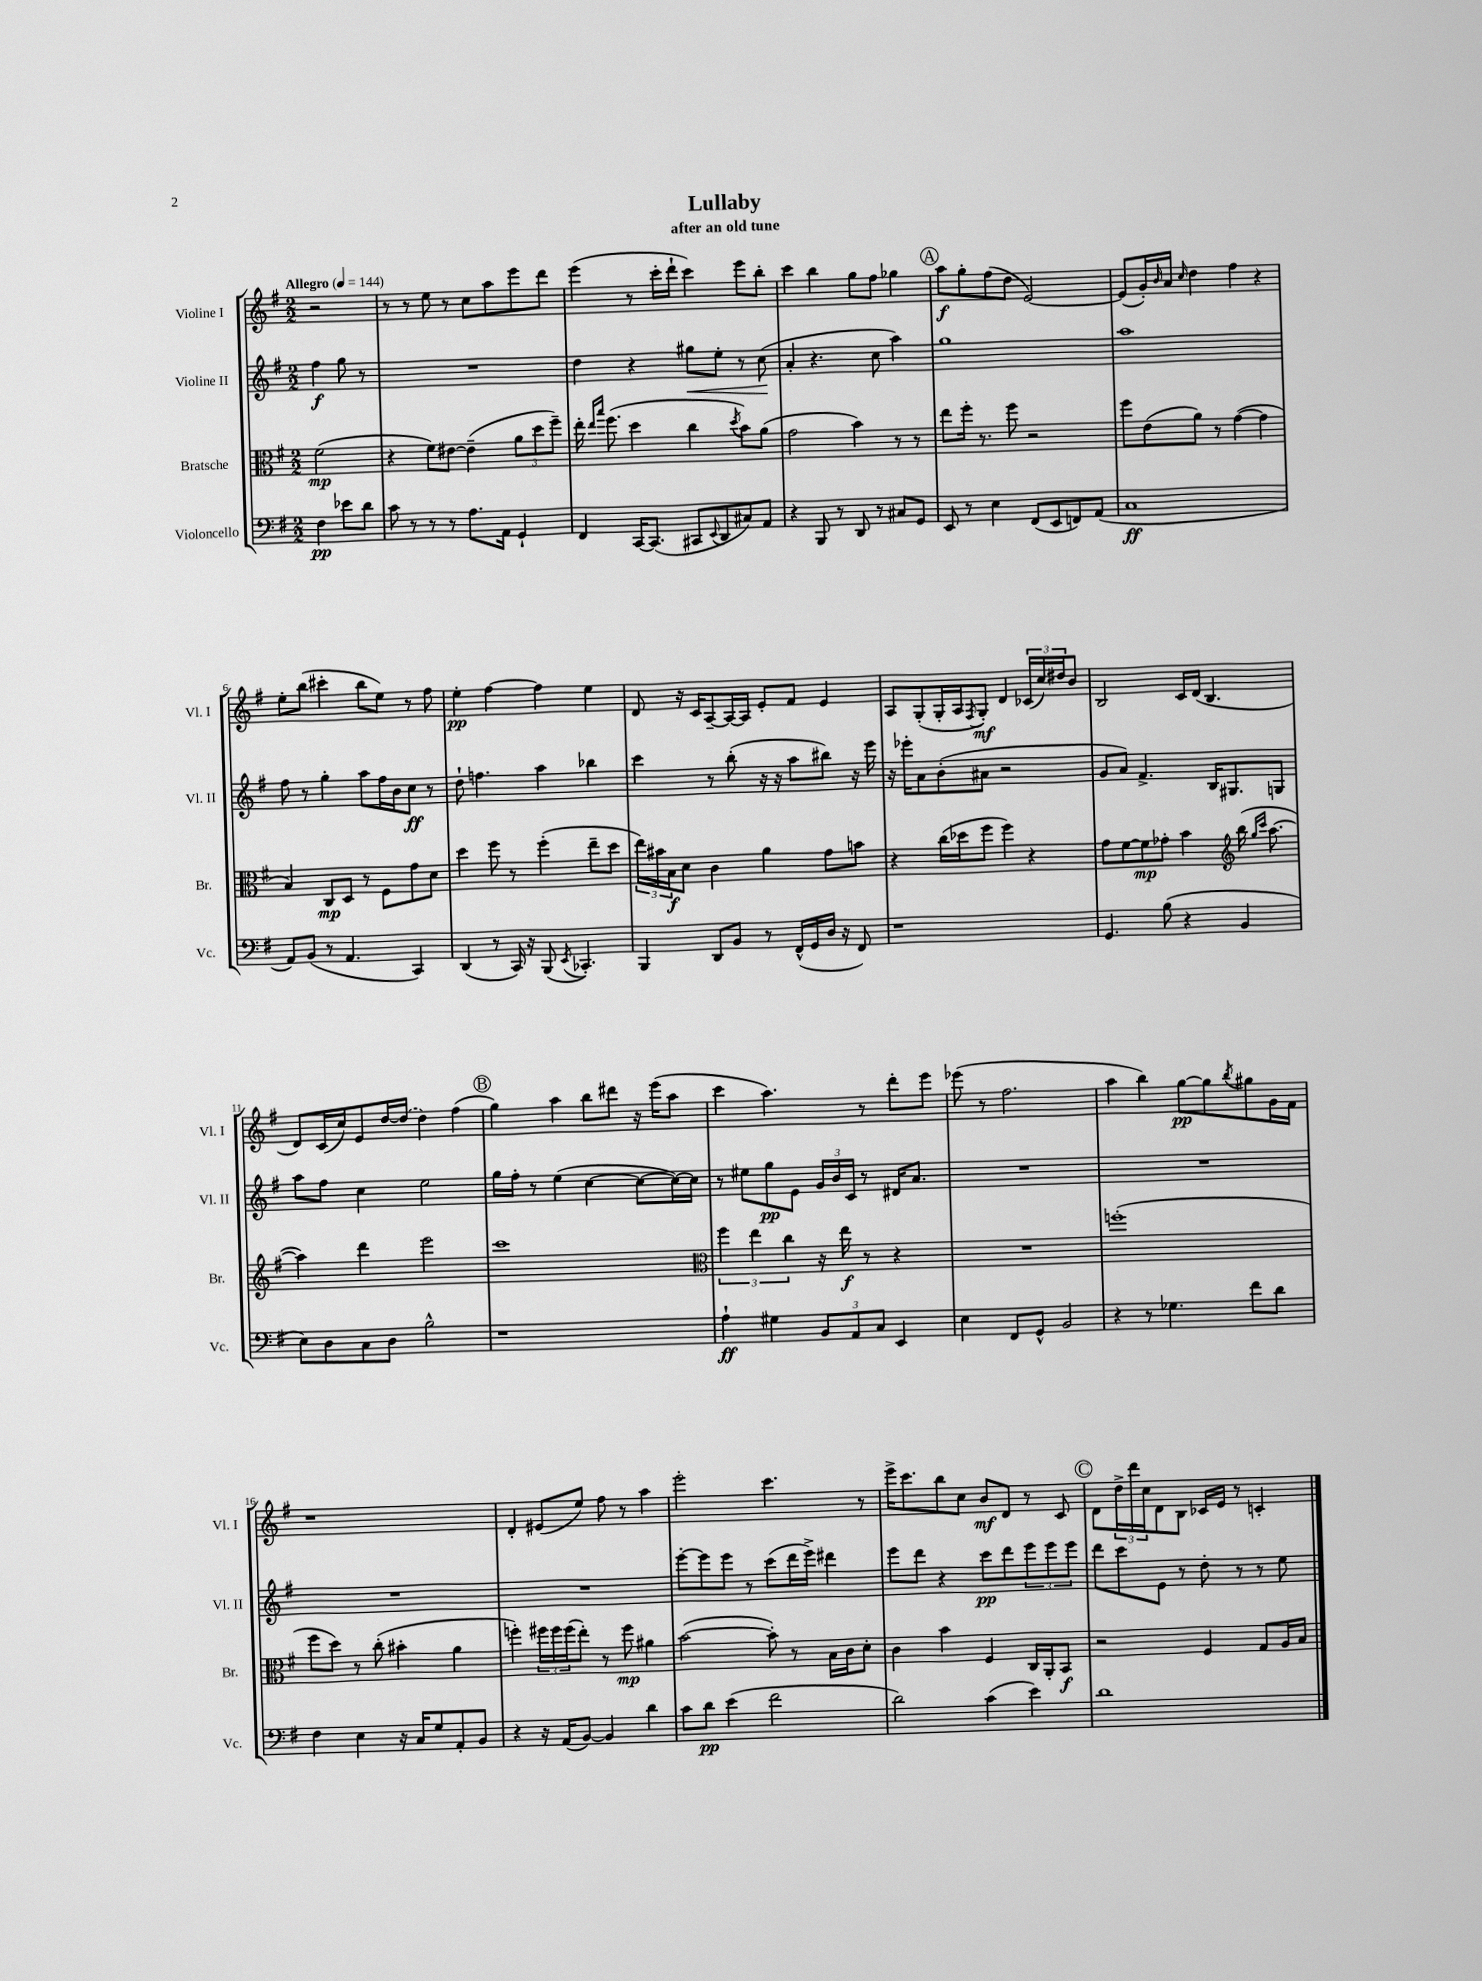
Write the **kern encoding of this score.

**kern	**dynam	**kern	**dynam	**kern	**dynam	**kern	**dynam
*part4	*part4	*part3	*part3	*part2	*part2	*part1	*part1
*staff4	*staff4	*staff3	*staff3	*staff2	*staff2	*staff1	*staff1
*I"Violoncello	*	*I"Bratsche	*	*I"Violine II	*	*I"Violine I	*
*I'Vc.	*	*I'Br.	*	*I'Vl. II	*	*I'Vl. I	*
*clefF4	*	*clefC3	*	*clefG2	*	*clefG2	*
*k[f#]	*	*k[f#]	*	*k[f#]	*	*k[f#]	*
*M2/2	*	*M2/2	*	*M2/2	*	*M2/2	*
*MM144	*	*MM144	*	*MM144	*	*MM144	*
=	=	=	=	=	=	=	=
!	!	!	!	!	!	!LO:TX:a:B:t=Allegro	!
4F#\	pp	(2f#\	mp	4ff#\	f	2r	.
8e-X\L	.	.	.	8gg\	.	.	.
8d\J	.	.	.	8r	.	.	.
=1	=1	=1	=1	=1	=1	=1	=1
8c\	.	4r	.	1r	.	8r	.
8r	.	.	.	.	.	8r	.
8r	.	8f#\L)	.	.	.	8ee\	.
8r	.	[8e#X\J	.	.	.	8r	.
8.A\L	.	(4e#~\]	.	.	.	8cc\L	.
.	.	.	.	.	.	8aa\	.
16AA\Jk	.	.	.	.	.	.	.
4GG`/	.	12a\L	.	.	.	8eee\	.
.	.	12dd\	.	.	.	.	.
.	.	.	.	.	.	8ddd\J	.
.	.	12ff#~\J)	.	.	.	.	.
=2	=2	=2	=2	=2	=2	=2	=2
4FF#/	.	16ee'\	.	4dd\	.	(4eee\	.
.	.	16qqee/LL	.	.	.	.	.
.	.	16qqbb/JJ	.	.	.	.	.
.	.	(8.ff#\	.	.	.	.	.
[16CC/KL	.	4dd\	.	4r	.	8r	.
(8.CC/J]	.	.	.	.	.	.	.
.	.	.	.	.	.	16ccc'\LL	.
.	.	.	.	.	.	16ddd`\JJ	.
!	!	!	!	!	!LO:HP:b	!	!
8CC#X/L	.	4cc\	.	8gg#X\L	<	4ccc\)	.
8qqEE/	.	.	.	.	.	.	.
8DD/	.	.	.	8ee'\J	.	.	.
.	.	8qdd/	.	.	.	.	.
8C#X/)	.	8b\L)	.	8r	.	8eee\L	.
8AA/J	.	(8a\J	.	(8cc\	.	8bb'\J	.
.	.	.	.	.	[	.	.
=3	=3	=3	=3	=3	=3	=3	=3
4r	.	2g\	.	4a'/	.	4ccc\	.
8BBB/	.	.	.	4.r	.	4bb\	.
8r	.	.	.	.	.	.	.
8DD/	.	4b\)	.	.	.	8gg\L	.
8r	.	.	.	8cc\	.	8ff#\J	.
8C#X/L	.	8r	.	4aa\)	.	4gg-X\	.
8GG/J	.	8r	.	.	.	.	.
!!LO:REH:place=s1:t=A
=4	=4	=4	=4	=4	=4	=4	=4
8EE/	.	8ee\L	.	1gg	.	8aa\L	f
8r	.	16ff#'\Jk	.	.	.	8gg'\	.
.	.	8.r	.	.	.	.	.
4E\	.	.	.	.	.	(8ff#\	.
.	.	8ff#\	.	.	.	8dd\J	.
(8FF#/L	.	2r	.	.	.	[2e/)	.
8EE/	.	.	.	.	.	.	.
8FFn/)	.	.	.	.	.	.	.
(8AA/J	.	.	.	.	.	.	.
=5	=5	=5	=5	=5	=5	=5	=5
1C	ff	8ff#\L	.	1aa	.	(8e/L]	.
.	.	(8e\	.	.	.	16g'/L)	.
.	.	.	.	.	.	16qqb/	.
.	.	.	.	.	.	16a/JJ	.
.	.	.	.	.	.	16qqcc/	.
.	.	8a\J)	.	.	.	4dd\	.
.	.	8r	.	.	.	.	.
.	.	([4g\	.	.	.	4ff#\	.
.	.	4g\]	.	.	.	4r	.
!!LO:LB:g=z
=6	=6	=6	=6	=6	=6	=6	=6
8AA/L)	.	4B/)	.	8ff#\	.	8ee'\L	.
(8BB/J	.	.	.	8r	.	(8bb\J	.
8r	.	8C/L	mp	4gg'\	.	4ccc#X'\	.
4.AA/	.	8D/J	.	.	.	.	.
.	.	8r	.	8aa\L	.	8bb\L	.
.	.	8F#\L	.	16ff#\L	.	8ee\J)	.
.	.	.	.	16b\J	.	.	.
4CC/)	.	8g\	.	8cc\J	ff	8r	.
.	.	8d\J	.	8r	.	8ff#\	.
=7	=7	=7	=7	=7	=7	=7	=7
(4DD/	.	4dd\	.	8dd`\	.	4ee'\	pp
.	.	.	.	4.ffn\	.	.	.
8r	.	8ff#\	.	.	.	[4ff#\	.
16CC/)	.	8r	.	.	.	.	.
16r	.	.	.	.	.	.	.
(8BBB/	.	(4ff#'\	.	4aa\	.	4ff#\]	.
8qEE/	.	.	.	.	.	.	.
4.CC-X'/)	.	.	.	.	.	.	.
.	.	8ee~\L	.	4bb-X\	.	4ee\	.
.	.	8dd\J	.	.	.	.	.
=8	=8	=8	=8	=8	=8	=8	=8
4BBB/	.	24ee\LL)	.	4ccc\	.	8d/	.
.	.	24b#X\	.	.	.	.	.
.	.	24B\J	f	.	.	.	.
.	.	8d\J	.	.	.	16r	.
.	.	.	.	.	.	16c/KL	.
8DD/L	.	4c\	.	8r	.	[8A~/	.
8BB/J	.	.	.	(8bb'\	.	16A/L_	.
.	.	.	.	.	.	16A/JJ]	.
8r	.	4a\	.	16r	.	8e'/L	.
.	.	.	.	16r	.	.	.
(16FF#^^/LL	.	.	.	8aa\L	.	8f#/J	.
16GG/	.	.	.	.	.	.	.
16D/JJ	.	8g\L	.	8bb#X\J)	.	4e/	.
16r	.	.	.	.	.	.	.
8FF#/)	.	8bn\J	.	16r	.	.	.
.	.	.	.	16eee\	.	.	.
=9	=9	=9	=9	=9	=9	=9	=9
1r	.	4r	.	16r	.	8A/L	.
.	.	.	.	16eee-X'\KL	.	.	.
.	.	.	.	8a\	.	(8G'/	.
.	.	(16cc\LL	.	(8b'\	.	16G'/L	.
.	.	16dd-X\J	.	.	.	16A/J	.
.	.	.	.	.	.	8qF#/	.
.	.	8ff#\J	.	8a#X\J	.	8G'/J)	mf
.	.	4ff#\)	.	2r	.	4d/	.
.	.	4r	.	.	.	(24c-X/LL	.
.	.	.	.	.	.	24cc/)	.
.	.	.	.	.	.	24dd#X/J	.
.	.	.	.	.	.	8b/J	.
=10	=10	=10	=10	=10	=10	=10	=10
4.GG/	.	8g\L	.	8g/L	.	2B/	.
.	.	[8f#\	.	8a/J)	.	.	.
.	.	8f#\]	mp	4.f#^/	.	.	.
(8B\	.	8g-X'\J	.	.	.	.	.
4r	.	4b\	.	.	.	16c/LL	.
.	.	.	.	.	.	(16d/JJ	.
.	.	.	.	16B/KL	.	4.B/	.
.	.	.	.	8.G#X/	.	.	.
*	*	*clefG2	*	*	*	*	*
4BB/	.	(16bb\	.	.	.	.	.
.	.	16qqgg/LL	.	.	.	.	.
.	.	16qqccc/JJ	.	.	.	.	.
.	.	[8.aa\	.	.	.	.	.
.	.	.	.	8Gn/J	.	.	.
!!LO:LB:g=z
=11	=11	=11	=11	=11	=11	=11	=11
8E\L)	.	4aa\])	.	8aa\L	.	8d/L)	.
8D\	.	.	.	8ff#\J	.	(16c/L	.
.	.	.	.	.	.	16cc/J)	.
8C\	.	4ddd\	.	4cc\	.	8e/	.
8D\J	.	.	.	.	.	[16dd/L	.
.	.	.	.	.	.	(16dd/JJ]	.
2B^^\	.	2eee\	.	2ee\	.	4dd\)	.
.	.	.	.	.	.	(4ff#\	.
!!LO:REH:place=s1:t=B
=12	=12	=12	=12	=12	=12	=12	=12
1r	.	1ccc	.	16gg\LL	.	4gg\)	.
.	.	.	.	16ff#'\JJ	.	.	.
.	.	.	.	8r	.	.	.
.	.	.	.	(4ee\	.	4aa\	.
.	.	.	.	[4cc\	.	8bb\L	.
.	.	.	.	.	.	8ddd#X\J	.
.	.	.	.	8cc\L_	.	16r	.
.	.	.	.	.	.	(16eee\KL	.
.	.	.	.	16cc\L_)	.	8aa\J	.
.	.	.	.	16cc\JJ]	.	.	.
=13	=13	=13	=13	=13	=13	=13	=13
*	*	*clefC3	*	*	*	*	*
4A`\	ff	6ff#\	.	8r	.	4ccc\	.
.	.	.	.	8ee#X\L	.	.	.
.	.	6ee\	.	.	.	.	.
4G#X\	.	.	.	8gg\	pp	4.aa\)	.
.	.	6cc\	.	.	.	.	.
.	.	.	.	8e\J	.	.	.
12BB/L	.	16r	.	24g/LL	.	.	.
.	.	.	.	24b/	.	.	.
.	.	16ee\	f	.	.	.	.
12AA/	.	.	.	24c/JJ	.	.	.
.	.	8r	.	8r	.	8r	.
12C/J	.	.	.	.	.	.	.
4EE/	.	4r	.	16d#X/KL	.	8ddd'\L	.
.	.	.	.	8.a/J	.	.	.
.	.	.	.	.	.	8eee\J	.
=14	=14	=14	=14	=14	=14	=14	=14
4E\	.	1r	.	1r	.	(8eee-X\	.
.	.	.	.	.	.	8r	.
8FF#/L	.	.	.	.	.	2.ff#\	.
8GG^^/J	.	.	.	.	.	.	.
2BB/	.	.	.	.	.	.	.
=15	=15	=15	=15	=15	=15	=15	=15
4r	.	(1ffn'	.	1r	.	4aa\	.
8r	.	.	.	.	.	4bb\)	.
4.G-X\	.	.	.	.	.	.	.
.	.	.	.	.	.	[8gg\L	pp
.	.	.	.	.	.	8gg\]	.
.	.	.	.	.	.	8qbb/	.
8f#\L	.	.	.	.	.	8gg#X\	.
8d\J	.	.	.	.	.	16g\L	.
.	.	.	.	.	.	16f#\JJ	.
!!LO:LB:g=z
=16	=16	=16	=16	=16	=16	=16	=16
4F#\	.	8ff#\L	.	1r	.	1r	.
.	.	8dd\J)	.	.	.	.	.
4E\	.	8r	.	.	.	.	.
.	.	(8cc'\	.	.	.	.	.
16r	.	4b#X'\	.	.	.	.	.
16C/KL	.	.	.	.	.	.	.
8G/	.	.	.	.	.	.	.
8AA'/	.	4a\	.	.	.	.	.
8BB/J	.	.	.	.	.	.	.
=17	=17	=17	=17	=17	=17	=17	=17
4r	.	4ffn'\)	.	1r	.	4d'/	.
16r	.	24ff#X\LL	.	.	.	(8e#X/L	.
.	.	24ff#\	.	.	.	.	.
(16AA/KL	.	.	.	.	.	.	.
.	.	(24ff#\J	.	.	.	.	.
[8BB/J)	.	8ee'\J)	.	.	.	8ee/J)	.
4BB/]	.	8r	.	.	.	8ff#\	.
.	.	8ff#\	mp	.	.	8r	.
4d\	.	4a#X\	.	.	.	4aa\	.
=18	=18	=18	=18	=18	=18	=18	=18
8c\L	.	([2b\	.	[8eee'\L	.	2eee'\	.
8d\J	pp	.	.	8eee\]	.	.	.
(4e\	.	.	.	8eee\J	.	.	.
.	.	.	.	8r	.	.	.
2f#\	.	8b'\])	.	(8ccc\L	.	4.ccc\	.
.	.	8r	.	16ddd\L	.	.	.
.	.	.	.	16eee^\JJ)	.	.	.
.	.	16B\LL	.	4ddd#X\	.	.	.
.	.	16c\J	.	.	.	.	.
.	.	8d'\J	.	.	.	8r	.
=19	=19	=19	=19	=19	=19	=19	=19
2d\)	.	4c\	.	8eee\L	.	16eee^\KL	.
.	.	.	.	.	.	8.ccc\	.
.	.	.	.	8ddd\J	.	.	.
.	.	4b\	.	4r	.	8bb\	.
.	.	.	.	.	.	8cc\J	.
(4c\	.	4F#/	.	8ccc\L	pp	8b/L	mf
.	.	.	.	8ddd\	.	8d/J	.
4e\)	.	16C/LL	.	12eee\	.	8r	.
.	.	16AA'/J	.	.	.	.	.
.	.	.	.	12eee\	.	.	.
.	.	8BB/J	f	.	.	8c/	.
.	.	.	.	12eee\J	.	.	.
!!LO:REH:place=s1:t=C
=20	=20	=20	=20	=20	=20	=20	=20
1d	.	2r	.	8ddd\L	.	8d\L	.
.	.	.	.	8ccc\	.	24dd^\L	.
.	.	.	.	.	.	24ddd\	.
.	.	.	.	.	.	24cc\J	.
.	.	.	.	8e\J	.	8d\	.
.	.	.	.	8r	.	8B\J	.
.	.	4F#/	.	8dd'\	.	16c-X/LL	.
.	.	.	.	.	.	16e/JJ	.
.	.	.	.	8r	.	8r	.
.	.	8G/L	.	8r	.	4cn'/	.
.	.	16A/L	.	8ee\	.	.	.
.	.	16B/JJ	.	.	.	.	.
==	==	==	==	==	==	==	==
*-	*-	*-	*-	*-	*-	*-	*-
